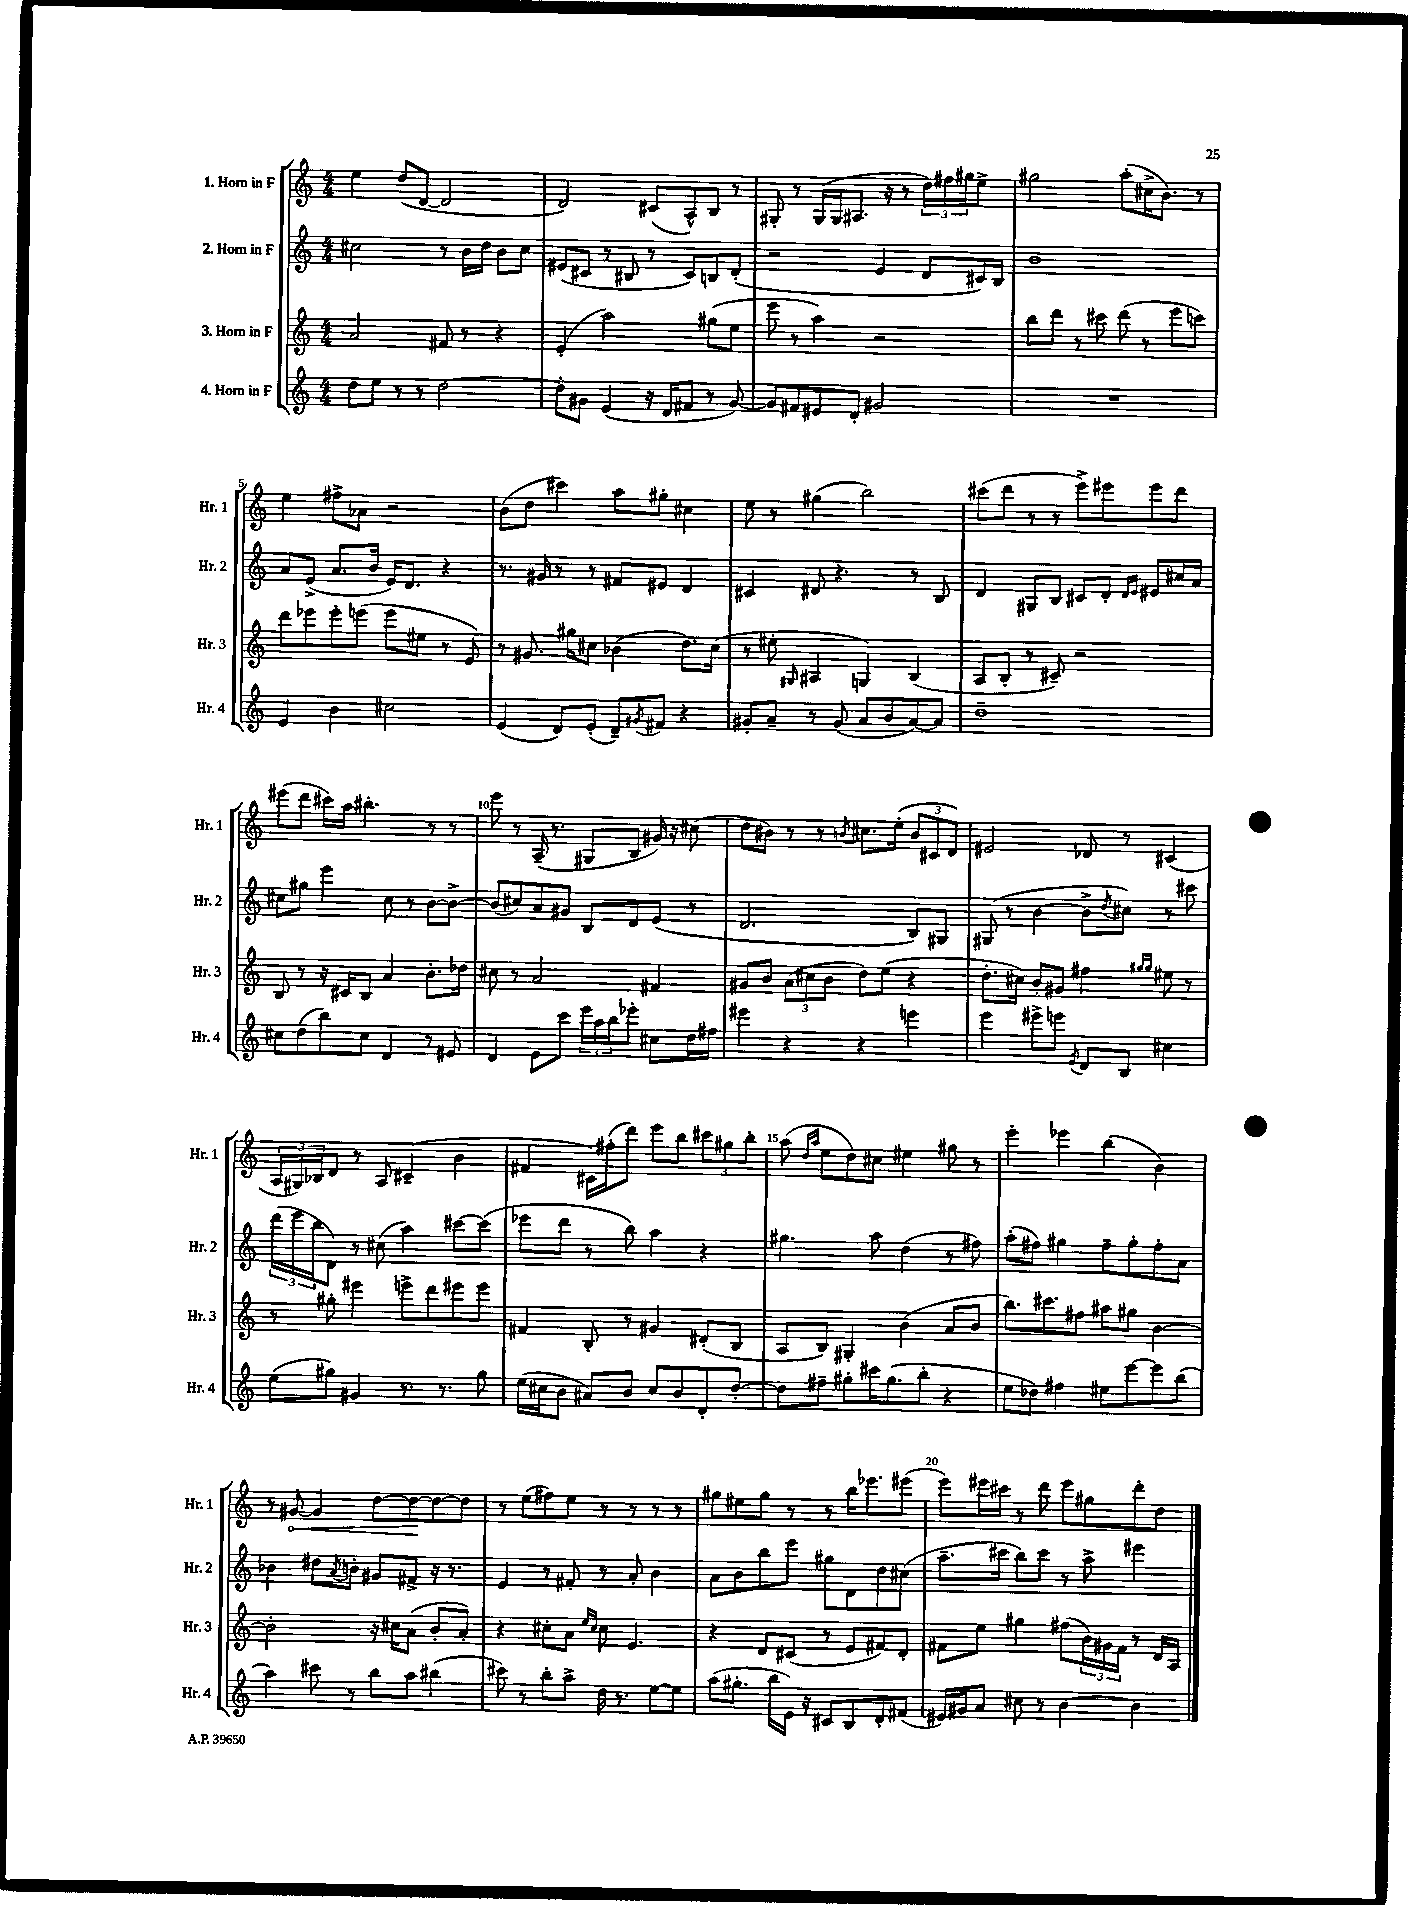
<<
\new StaffGroup <<
\new Staff = "s0" \with { instrumentName = "1. Horn in F" shortInstrumentName = "Hr. 1" } {
    \clef treble \key c \major \numericTimeSignature \time 4/4
    e''4 d''8( d'8~ d'2 |
    d'2) cis'8( a8-^) b8 r8 |
    gis8-. r8 gis16( gis16 ais8. r16 r8 \tuplet 3/2 { d''16) fis''16 gis''16 } e''8-> |
    gis''2 a''8-.( cis''16-> b'8.) r8 |
    e''4 fis''8-> aes'8 r2 |
    b'8( d''8 cis'''4) a''8 gis''8-. cis''4 |
    e''8 r8 gis''4( b''2) |
    cis'''8( d'''8 r8 r8 e'''8->) eis'''8 eis'''8 d'''8 |
    eis'''8( d'''8 cis'''16) a''16 bis''4.-. r8 r8 |
    e'''8 r8 a16--( r8. gis8 b8 gis'16) r16 cis''8( |
    d''8 bis'8) r8 r8 \acciaccatura { b'8 } cis''8. e''16-.( \tuplet 3/2 { b'8 cis'8 d'8) } |
    eis'2 des'8 r8 cis'4( |
    \tuplet 3/2 { a16 gis16) bes16 } d'8 r8 a8 cis'4--( b'4 |
    fis'4 cis'16) fis''16-.( d'''8) e'''8 b''8 \tuplet 3/2 { cis'''8 gis''8 b''8-. } |
    a''8( \grace { d''16 a''16 } e''8 d''8) cis''8 eis''4 gis''8 r8 |
    e'''4-. ees'''4 b''4( b'4) |
    r8 \once \override Hairpin.circled-tip = ##t gis'8~\< gis'4 d''8~ d''8~\! d''8~ d''8 |
    r8 e''8( fis''8) e''8 r8 r8 r8 r8 |
    gis''8 eis''8 gis''8 r8 r8 b''16 ees'''8. eis'''8( |
    e'''8) eis'''16 cis'''16 r8 d'''8 eis'''8 gis''8 d'''8-. d''8 \bar "|." |
}
\new Staff = "s1" \with { instrumentName = "2. Horn in F" shortInstrumentName = "Hr. 2" } {
    \clef treble \key c \major \numericTimeSignature \time 4/4
    cis''2 r8 b'16 d''16 b'8 cis''8 |
    eis'8( cis'8 r8 bis8 r8 cis'8) b8 d'8-.( |
    r2 e'4 d'8 cis'16) b16 |
    b'1 |
    a'8 e'8->( a'8. b'16 e'16) d'8. r4 |
    r8. gis'16 r8 r8 fis'8 eis'8 d'4 |
    cis'4 dis'8 r4. r8 b8 |
    d'4 gis8 b8 cis'8 d'8-. \grace { d'16 e'16 } eis'8 cis''16 a'16 |
    cis''8 gis''8 e'''4 cis''8 r8 b'8~ b'8~-> |
    b'8( cis''8) a'8 gis'8 b8 d'8 e'8( r8 |
    d'2. b8) gis8 |
    gis8( r8 b'4~ b'8-> \acciaccatura { d''8 } cis''8) r8 cis'''8 |
    \tuplet 3/2 { d'''16( e'''16 b''16 } d'8) r8 cis''8( a''4) cis'''8~ cis'''8( |
    ees'''8 d'''8 r8 b''8) a''4 r4 |
    gis''4. a''8 d''4( r8 fis''8) |
    a''8-.( fis''8) gis''4 fis''8-- gis''8-. fis''8-. a'8 |
    bes'4 dis''8 \acciaccatura { a'8 } b'8-. gis'8 fis'8-> r16 r8. |
    e'4 r8 fis'8-. r8 a'8-. b'4 |
    a'8 b'8 b''8 e'''8 gis''8 d'8 d''8 cis''8( |
    a''8.-- cis'''16 b''8) cis'''8 r8 a''8-> eis'''4 \bar "|." |
}
\new Staff = "s2" \with { instrumentName = "3. Horn in F" shortInstrumentName = "Hr. 3" } {
    \clef treble \key c \major \numericTimeSignature \time 4/4
    a'2 fis'8 r8 r4 |
    e'4-.( a''2) gis''8( e''8 |
    e'''8 r8 a''4) r2 |
    b''8 d'''8 r8 cis'''8 d'''8( r8 e'''8 c'''8) |
    d'''8 ees'''8 ees'''8-. e'''8( e'''8 eis''8 r8 e'8) |
    r8 gis'8. gis''16 cis''8 bes'4( d''8.) cis''16( |
    r8 eis''8-. \grace { gis16 } ais4 g4) b4( |
    a8 b8-. r8 cis'8--) r2 |
    b8 r8 r16 cis'16 b8 a'4 b'8.-. des''16 |
    cis''8 r8 a'2 fis'4 |
    gis'8 b'8 \tuplet 3/2 { a'8( cis''8 b'8 } d''8) e''8( r4 |
    d''8.-. cis''16) b'8-. gis'8 fis''4 \grace { gis''16 gis''16 } eis''8 r8 |
    r8 gis''8-. eis'''4 e'''8-> d'''8 eis'''8 eis'''8 |
    fis'4 b8-. r8 gis'4 dis'8-.( b8 |
    a8 b8) gis4-. b'4( a'8 b'8 |
    b''8.) cis'''8. fis''8 ais''8 gis''8 b'4~ |
    b'2-. r16 cis''16 a'8( b'8-. a'8-.) |
    r4 cis''8-. a'8 \grace { e''16 cis''16 } cis''8 e'4. |
    r4 d'8 cis'8( r8 e'8 fis'8) d'8-. |
    fis'8 e''8 gis''4 fis''8( \tuplet 3/2 { b'16) gis'16 fis'16 } r8 d'16 a16 \bar "|." |
}
\new Staff = "s3" \with { instrumentName = "4. Horn in F" shortInstrumentName = "Hr. 4" } {
    \clef treble \key c \major \numericTimeSignature \time 4/4
    d''8 e''8 r8 r8 d''2~ |
    d''8-. gis'8 e'4( r16 d'16 fis'8 r8 gis'8~) |
    gis'8 fis'8 eis'8 d'8-. gis'2 |
    R1 |
    e'4 b'4 cis''2 |
    e'4( d'8) e'8-.( d'8--) \acciaccatura { gis'8 } fis'8 r4 |
    gis'8-. a'8-- r8 gis'8( a'8 b'8 a'8~) a'8 |
    d''1-- |
    cis''8 d''8( b''8) cis''8 d'4 r8 eis'8 |
    d'4 e'8 c'''8 \tuplet 3/2 { e'''16 a''16 b''16 } ees'''8-. cis''8 d''16 fis''16 |
    eis'''4 r4 r4 e'''4 |
    e'''4 eis'''8-> e'''8 \acciaccatura { e'8 } d'8 b8 cis''4 |
    e''8( gis''8) gis'4 r8. r8. gis''8 |
    e''16( cis''16 b'8 ais'8) b'8 cis''8 b'8 d'8-. d''8~-. |
    d''8 fis''8-- gis''8-. cis'''16 gis''8.( b''8-. r4 |
    e''8 des''8) fis''4 eis''8 e'''8~ e'''8 b''8( |
    a''4) cis'''8 r8 b''8 a''8 bis''4( |
    cis'''8) r8 b''8-. a''8-> d''16 r8. e''8~ e''8 |
    a''8( gis''8.-. b''16 e'16) r16 cis'8 b8 d'8-. fis'8( |
    eis'16) gis'16 a'8 cis''8 r8 b'4~ b'4 \bar "|." |
}
>>
>>
\layout { \context { \Score \override BarNumber.break-visibility = ##(#f #t #t) barNumberVisibility = #(every-nth-bar-number-visible 5) } }
